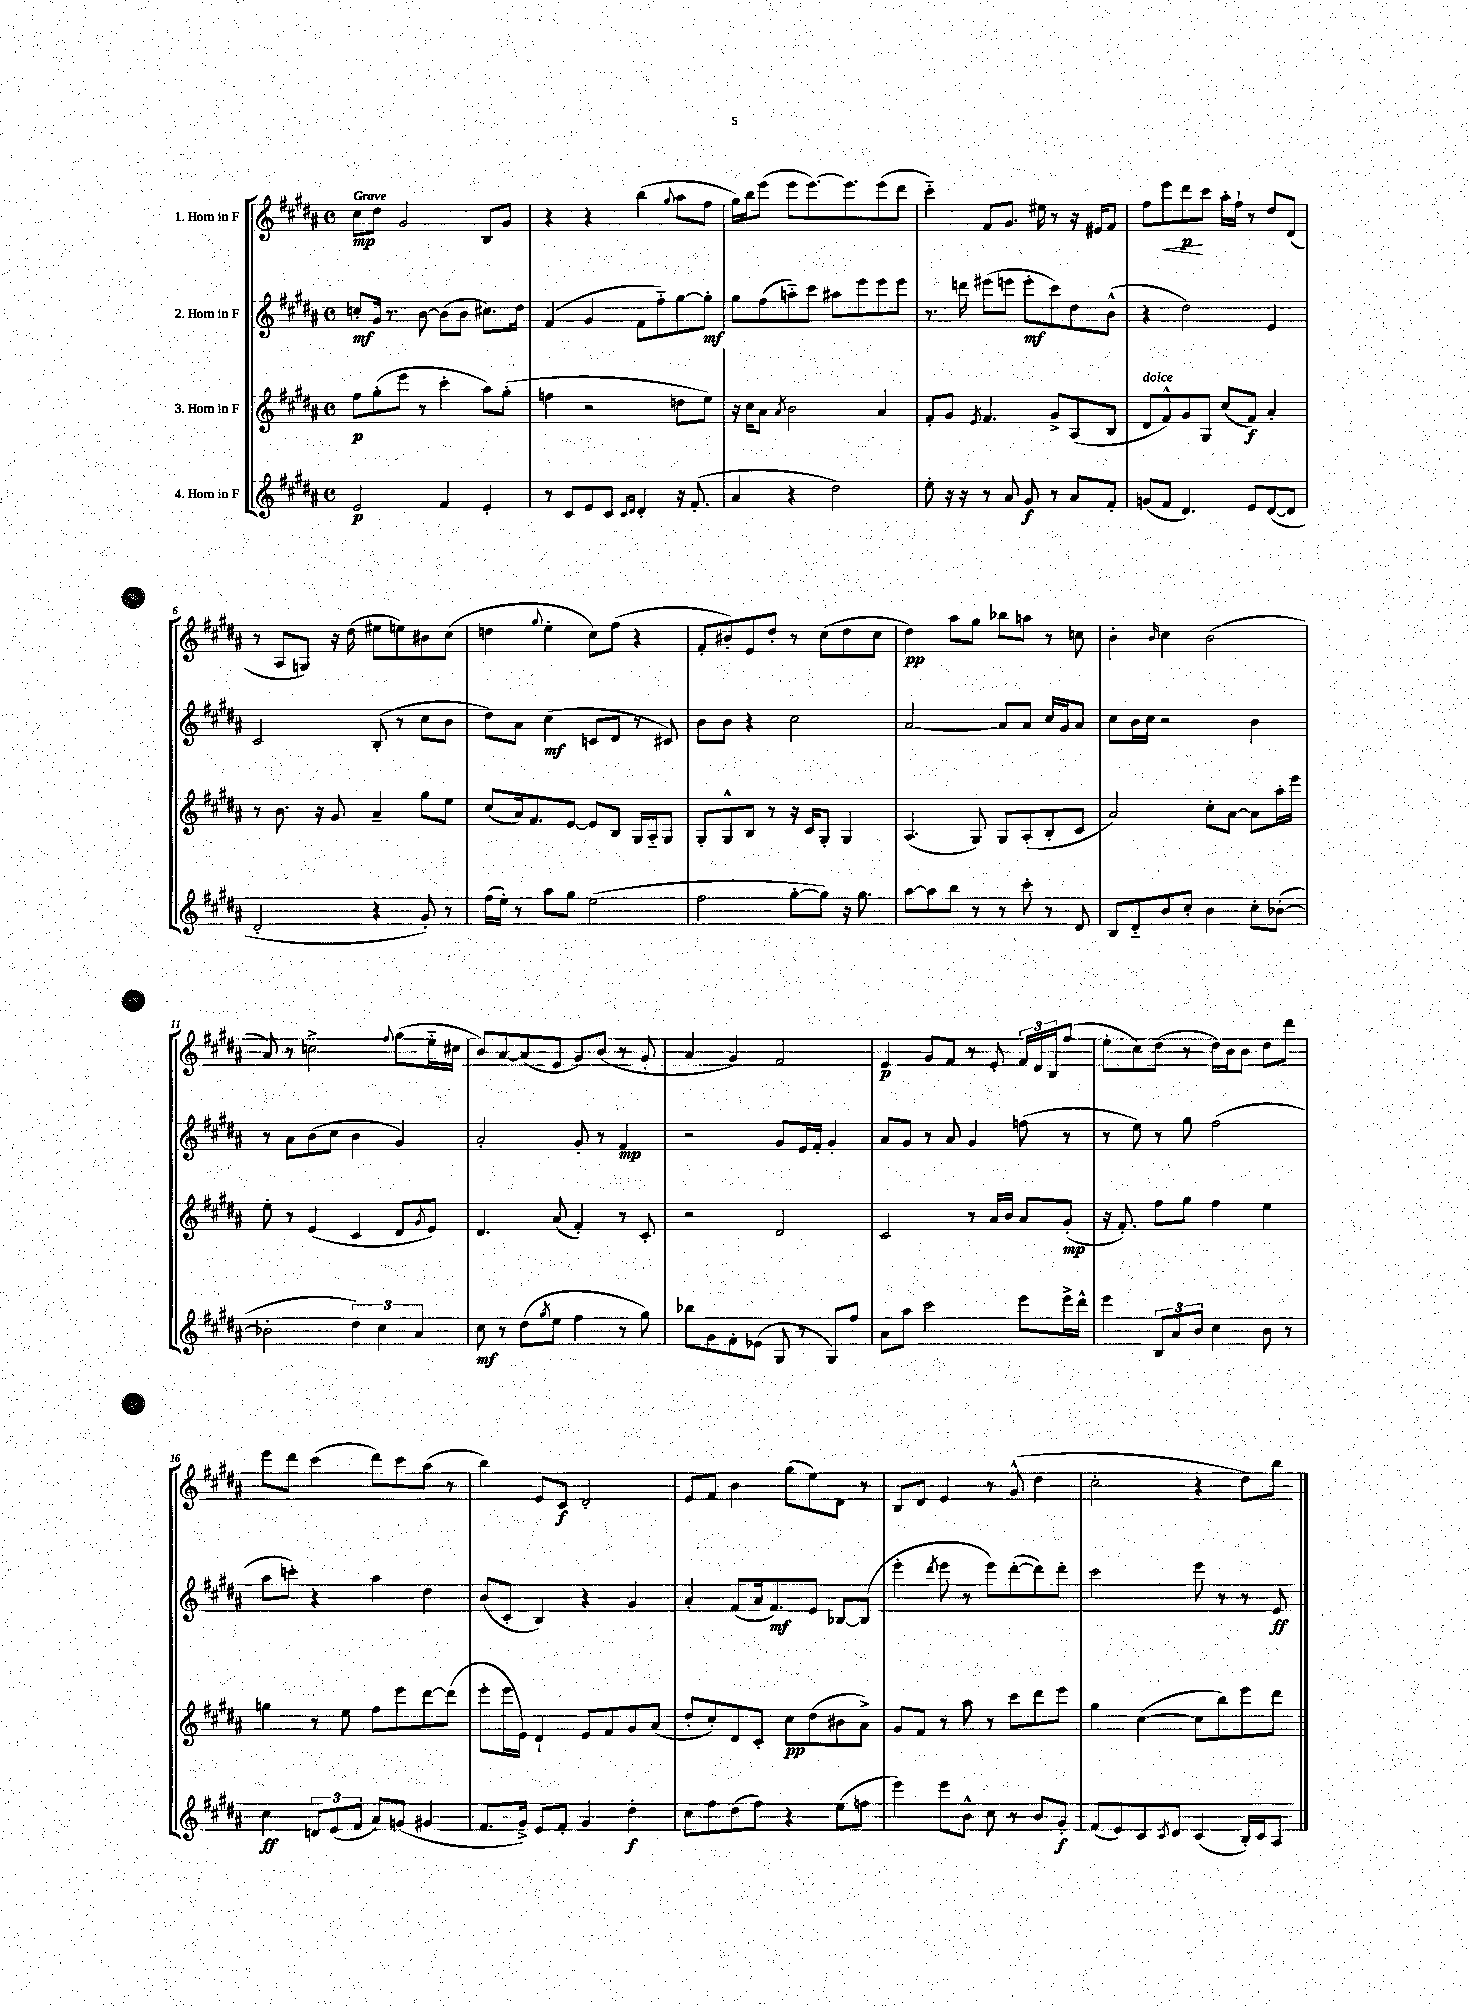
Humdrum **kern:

**kern	**kern	**kern	**kern
*staff4	*staff3	*staff2	*staff1
*clefG2	*clefG2	*clefG2	*clefG2
*k[f#c#g#d#a#]	*k[f#c#g#d#a#]	*k[f#c#g#d#a#]	*k[f#c#g#d#a#]
*M4/4	*M4/4	*M4/4	*M4/4
*met(c)	*met(c)	*met(c)	*met(c)
2e	8ff#	8cc'	8cc#
.	(8gg#'	16g#	8dd#
.	.	8.r	.
.	8eee	.	2g#
.	8r	[8b	.
4f#	4ccc#'	(8b]	.
.	.	8b	.
4e'	8aa#)	8.cc#)	8B
.	(8gg#'	.	8g#
.	.	16dd#	.
=	=	=	=
8r	4ff	(4f#	4r
8c#	.	.	.
8e	2r	4g#	4r
8c#	.	.	.
16qqc#	.	.	.
16qqd#	.	.	.
4d#'	.	8f#	(4bb
.	.	8ff#'~)	.
.	.	.	8qqgg#
16r	8dd	[8gg#	8aa#
(8.f#'	.	.	.
.	8ee)	8gg#']	8ff#
=	=	=	=
4a#	16r	8gg#	16gg#)
.	16cc#	.	16bb
.	8a#	(8ff#	(8eee
.	8qa#	.	.
4r	2b	8aa'~)	8eee
.	.	8ccc#	[8.eee)
2dd#)	.	8aa#	.
.	.	.	8.eee]
.	.	8eee	.
.	4a#	8eee	(8eee
.	.	8eee	8ddd#
=	=	=	=
8ee'	8f#'	8.r	4ccc#'~)
16r	8g#	.	.
16r	.	16ddd	.
.	8qe	.	.
8r	4.f#	(8eee#	8f#
8a#	.	8eee	8.g#
8g#	.	8eee'	.
.	.	.	16ee#
8r	8g#^	8ccc#)	8r
8a#	(8A#	8dd#	16r
.	.	.	16e#
8f#'	8B	(8b^^	8f#
=	=	=	=
(8g	8d#	4r	8ff#
8f#	8f#^^)	.	8eee
4.d#)	8g#	2dd#)	8ddd#
.	8G#	.	8ccc#
.	(8cc#	.	16aa#'
.	.	.	16ff#`
8e	8f#)	.	8r
([8d#	4a#'	4e	8dd#
8d#]	.	.	(8d#
=	=	=	=
2d#'	8r	2c#	8r
.	8.b	.	8A#
.	.	.	8G)
.	16r	.	.
.	8g#	.	16r
.	.	.	(16dd#
4r	4a#~	(8B'	8ee#
.	.	8r	8ee)
8g#')	8gg#	8cc#	8b#
8r	8ee	8b	(8cc#
=	=	=	=
(16ff#	(8cc#	8dd#)	4dd
16ee')	.	.	.
8r	16a#)	8a#	.
.	8.f#	.	.
.	.	.	8qqgg#
8aa#	.	(4cc#	4ee'
8gg#	[8e	.	.
(2ee	8e]	8c	8cc#)
.	8B	8d#	(8ff#
.	16G#	8r	4r
.	16A#'~	.	.
.	8G#	8c#)	.
=	=	=	=
2ff#	8G#'	8b	8f#'
.	8G#^^	8b	8b#')
.	8B	4r	8e
.	8r	.	8dd#'
[8gg#'	16r	2cc#	8r
.	16c#	.	.
8gg#])	8G#'	.	(8cc#
16r	4G#	.	8dd#
8.gg#	.	.	.
.	.	.	8cc#
=	=	=	=
[8aa#	(4.A#	[2a#	4dd#)
8aa#]	.	.	.
8bb	.	.	8aa#
8r	8G#)	.	8gg#
8r	8G#	8a#]	8bb-
8ccc#'	(8A#'	8a#	8aa
8r	8B'	16cc#	8r
.	.	16g#	.
8d#	8c#	8a#	8cc
=	=	=	=
8B	2a#)	8cc#	4b'
8d#'~	.	16b	.
.	.	16cc#	.
.	.	.	16qqb
8b	.	2r	4cc#
8cc#'	.	.	.
4b	8cc#'	.	(2b
.	[8a#	.	.
8cc#'	8a#]	4b	.
([8b-'	16aa#'	.	.
.	16eee	.	.
=	=	=	=
2b-']	8ee'	8r	8a#)
.	8r	8a#	8r
.	(4e	(8b	2cc^
.	.	8cc#	.
6dd#)	4c#	4b	.
6cc#	.	.	.
.	.	.	8qqff#
.	8d#	4g#)	(8gg#
6a#	.	.	.
.	8qg#	.	.
.	8e)	.	16ee'~
.	.	.	16cc#
=	=	=	=
8cc#	4.d#	2a#'	8b)
8r	.	.	[8a#
(8dd#	.	.	(8a#]
8qgg#	.	.	.
8ee	(8a#	.	8e
4ff#	4f#')	8g#'	8g#)
.	.	8r	(8b
8r	8r	4f#	8r
8gg#)	8c#'	.	8g#'
=	=	=	=
8bb-	2r	2r	4a#
8g#	.	.	.
8f#'	.	.	4g#)
(8e-	.	.	.
8G#	2d#	8g#	2f#
8r	.	16e	.
.	.	16f#'	.
8G#)	.	4g#'	.
8ff#	.	.	.
=	=	=	=
8a#	2c#	8a#	4e
8aa#	.	8g#	.
2ccc#	.	8r	8g#
.	.	8a#	8f#
.	8r	4g#	8r
.	16a#	.	8e'
.	16b	.	.
8eee	8a#	(8ff	24f#
.	.	.	24d#
.	.	.	24B
16eee^	(8g#'	8r	(8ff#
16ddd#^^	.	.	.
=	=	=	=
4eee	16r	8r	8ee'
.	8.f#')	.	.
.	.	8ee)	8cc#)
12B	8ff#	8r	(8dd#
12a#	.	.	.
.	8gg#	8gg#	8r
12b	.	.	.
4cc#	4ff#	(2ff#	16dd#)
.	.	.	16b
.	.	.	8b
8b	4ee	.	8dd#
8r	.	.	8ddd#
=	=	=	=
4cc#	4gg	8aa#	8eee
.	.	8ccc')	8ddd#
12d	8r	4r	(4ccc#
(12e	.	.	.
.	8ee	.	.
12f#	.	.	.
8a#)	8ff#	4aa#	8ddd#)
(8g	8eee	.	8ccc#
4g#	[8ddd#	4dd#	(8aa#
.	(8ddd#]	.	8r
=	=	=	=
8.f#	8eee'	(8b	4bb)
.	16eee	8c#'	.
16g#^)	16e)	.	.
8e	4d#`	4B)	8e
8f#'	.	.	8c#
4g#	8e	4r	2d#'
.	8f#	.	.
4dd#'	8g#	4g#	.
.	(8a#	.	.
=	=	=	=
8cc#	8dd#'	4a#'	8e
8ff#	8cc#')	.	8f#
(8dd#	8d#	(8f#	4b
8ff#)	8c#'	16a#	.
.	.	8.f#)	.
4r	8cc#	.	(8gg#
.	(8dd#	8e	8ee)
(8ee	8b#	[8B-	8d#
8ff	8a#^)	(8B-]	8r
=	=	=	=
4eee)	8g#	4eee'	8B
.	8f#	.	8d#
.	.	8qddd#	.
8eee	8r	8eee	4e
8b^^	8aa#	8r	.
8cc#	8r	8eee)	8r
8r	8ccc#	([8ddd#'	(8g#^^
8b	8ddd#	8ddd#])	4dd#
8g#'	8eee	8ddd#'	.
=	=	=	=
(8f#	4gg#	2ccc#	2cc#'
8e)	.	.	.
8c#	([4cc#	.	.
8qc#	.	.	.
8d#	.	.	.
(4c#	8cc#]	8eee	4r
.	8bb)	8r	.
16B')	8eee	8r	8dd#)
16c#	.	.	.
8A#	8ddd#	8e	8bb
==	==	==	==
*-	*-	*-	*-
